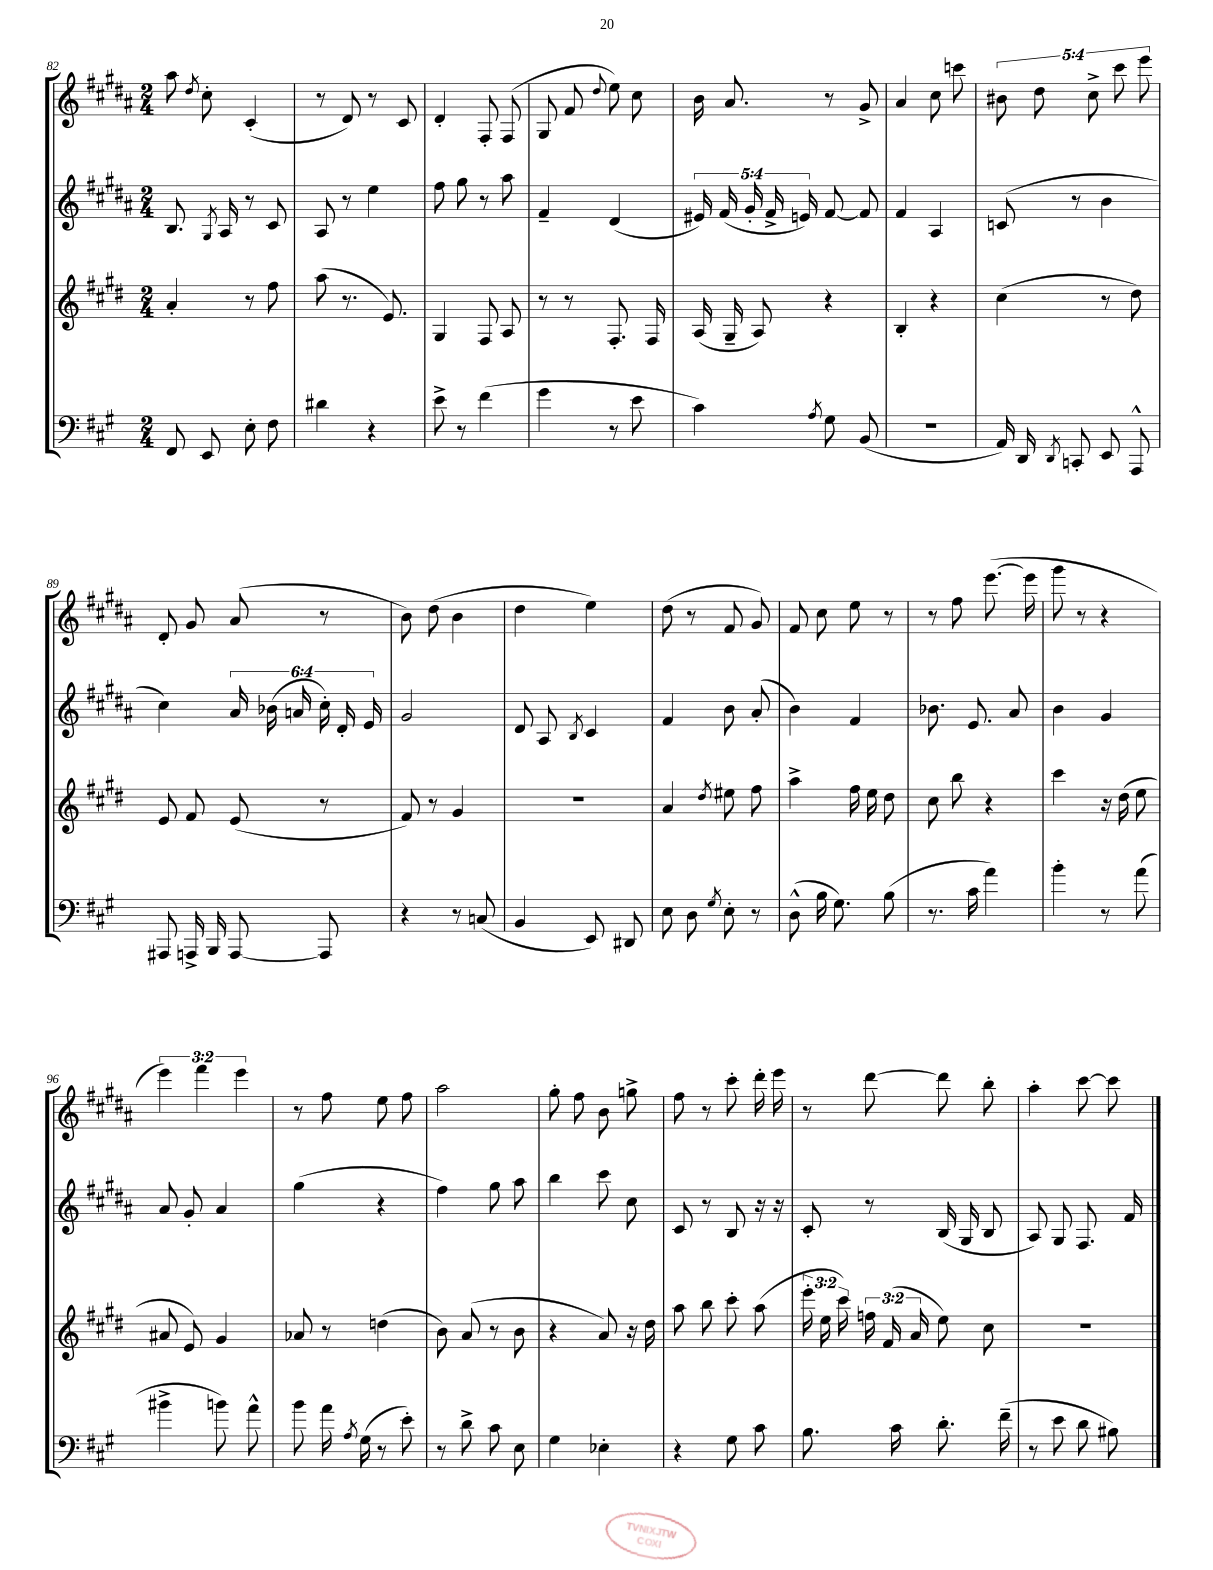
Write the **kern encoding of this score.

**kern	**kern	**kern	**kern
*staff4	*staff3	*staff2	*staff1
*clefF4	*clefG2	*clefG2	*clefG2
*k[f#c#g#]	*k[f#c#g#d#]	*k[f#c#g#d#a#]	*k[f#c#g#d#a#]
*M2/4	*M2/4	*M2/4	*M2/4
8FF#	4a'	8.B	8aa#
.	.	.	8qdd#
8EE	.	.	8cc#'
.	.	8qG#	.
.	.	16A#	.
8E'	8r	8r	(4c#'
8F#	8ff#	8c#	.
=	=	=	=
4d#	(8aa	8A#	8r
.	8.r	8r	8d#)
4r	.	4ee	8r
.	8.e)	.	.
.	.	.	8c#
=	=	=	=
8e^	4G#	8ff#	4d#'
8r	.	8gg#	.
(4f#	8F#	8r	8F#'
.	8A	8aa#	(8F#
=	=	=	=
4g#	8r	4f#~	8G#
.	8r	.	8f#
.	.	.	8qqdd#
8r	8.F#'	(4d#	8ee)
8e	.	.	8cc#
.	16F#	.	.
=	=	=	=
4c#)	(16A	20e#)	16b
.	.	(20f#	.
.	16G#~	.	8.a#
.	.	20g#'	.
.	8A)	.	.
.	.	20f#^	.
.	.	20e)	.
8qA	.	.	.
8G#	4r	[8f#	8r
(8BB	.	8f#]	8g#^
=	=	=	=
2r	4B'	4f#	4a#
.	4r	4A#	8cc#
.	.	.	8ccc
=	=	=	=
16AA)	(4cc#	(8c	10b#
16DD	.	.	.
.	.	.	10dd#
8qDD	.	.	.
8CC'	.	8r	.
.	.	.	10cc#^
8EE	8r	4b	.
.	.	.	10ccc#
8AAA^^	8dd#)	.	.
.	.	.	10eee
=	=	=	=
8AAA#	8e	4cc#)	8d#'
16AAA^	8f#	.	8g#
16BBB	.	.	.
[8AAA	(8e	24a#	(8a#
.	.	(24b-	.
.	.	24a	.
8AAA]	8r	24cc#')	8r
.	.	24d#'	.
.	.	24e	.
=	=	=	=
4r	8f#)	2g#	8b)
.	8r	.	(8dd#
8r	4g#	.	4b
(8C	.	.	.
=	=	=	=
4BB	2r	8d#	4dd#
.	.	8A#	.
.	.	8qB	.
8EE)	.	4c#	4ee)
8DD#	.	.	.
=	=	=	=
8E	4a	4f#	(8dd#
8D	.	.	8r
8qG#	8qdd#	.	.
8E'	8ee#	8b	8f#
8r	8ff#	(8a#'	8g#)
=	=	=	=
(8D^^	4aa^	4b)	8f#
16B	.	.	8cc#
8.G#)	.	.	.
.	16ff#	4f#	8ee
.	16ee	.	.
(8B	8dd#	.	8r
=	=	=	=
8.r	8cc#	8.b-	8r
.	8bb	.	8ff#
16c#	.	8.e	.
4a)	4r	.	([8.eee
.	.	8a#	.
.	.	.	16eee]
=	=	=	=
4b'	4ccc#	4b	8ggg#
.	.	.	8r
8r	16r	4g#	4r
.	(16dd#	.	.
(8a	8ee	.	.
=	=	=	=
4b#^	8a#	8a#	6eee)
.	8e)	8g#'	.
.	.	.	6fff#
8b)	4g#	4a#	.
.	.	.	6eee
8a^^	.	.	.
=	=	=	=
8b	8a-	(4gg#	8r
16a	8r	.	8ff#
8qA	.	.	.
(16G#	.	.	.
8r	(4dd	4r	8ee
8e')	.	.	8ff#
=	=	=	=
8r	8b)	4ff#)	2aa#
8d^	(8a	.	.
8c#	8r	8gg#	.
8E	8b	8aa#	.
=	=	=	=
4G#	4r	4bb	8gg#'
.	.	.	8ff#
4E-'	8a)	8ccc#	8b
.	16r	8cc#	8gg^
.	16dd#	.	.
=	=	=	=
4r	8aa	8c#	8ff#
.	8bb	8r	8r
8G#	8ccc#'	8B	8ccc#'
8c#	(8aa	16r	16ddd#'
.	.	16r	16eee
=	=	=	=
8.B	24eee'	8c#'	8r
.	24ee	.	.
.	24ccc#)	.	.
.	24ff	8r	[8ddd#
.	(24f#	.	.
16c#	.	.	.
.	24a	.	.
8.d'	8ee)	(16B	8ddd#]
.	.	16G#	.
.	8cc#	8B	8bb'
(16f#~	.	.	.
=	=	=	=
8r	2r	8A#)	4aa#'
8e	.	8G#	.
8d	.	8.F#	[8ccc#
8B#)	.	.	8ccc#]
.	.	16f#	.
==	==	==	==
*-	*-	*-	*-
